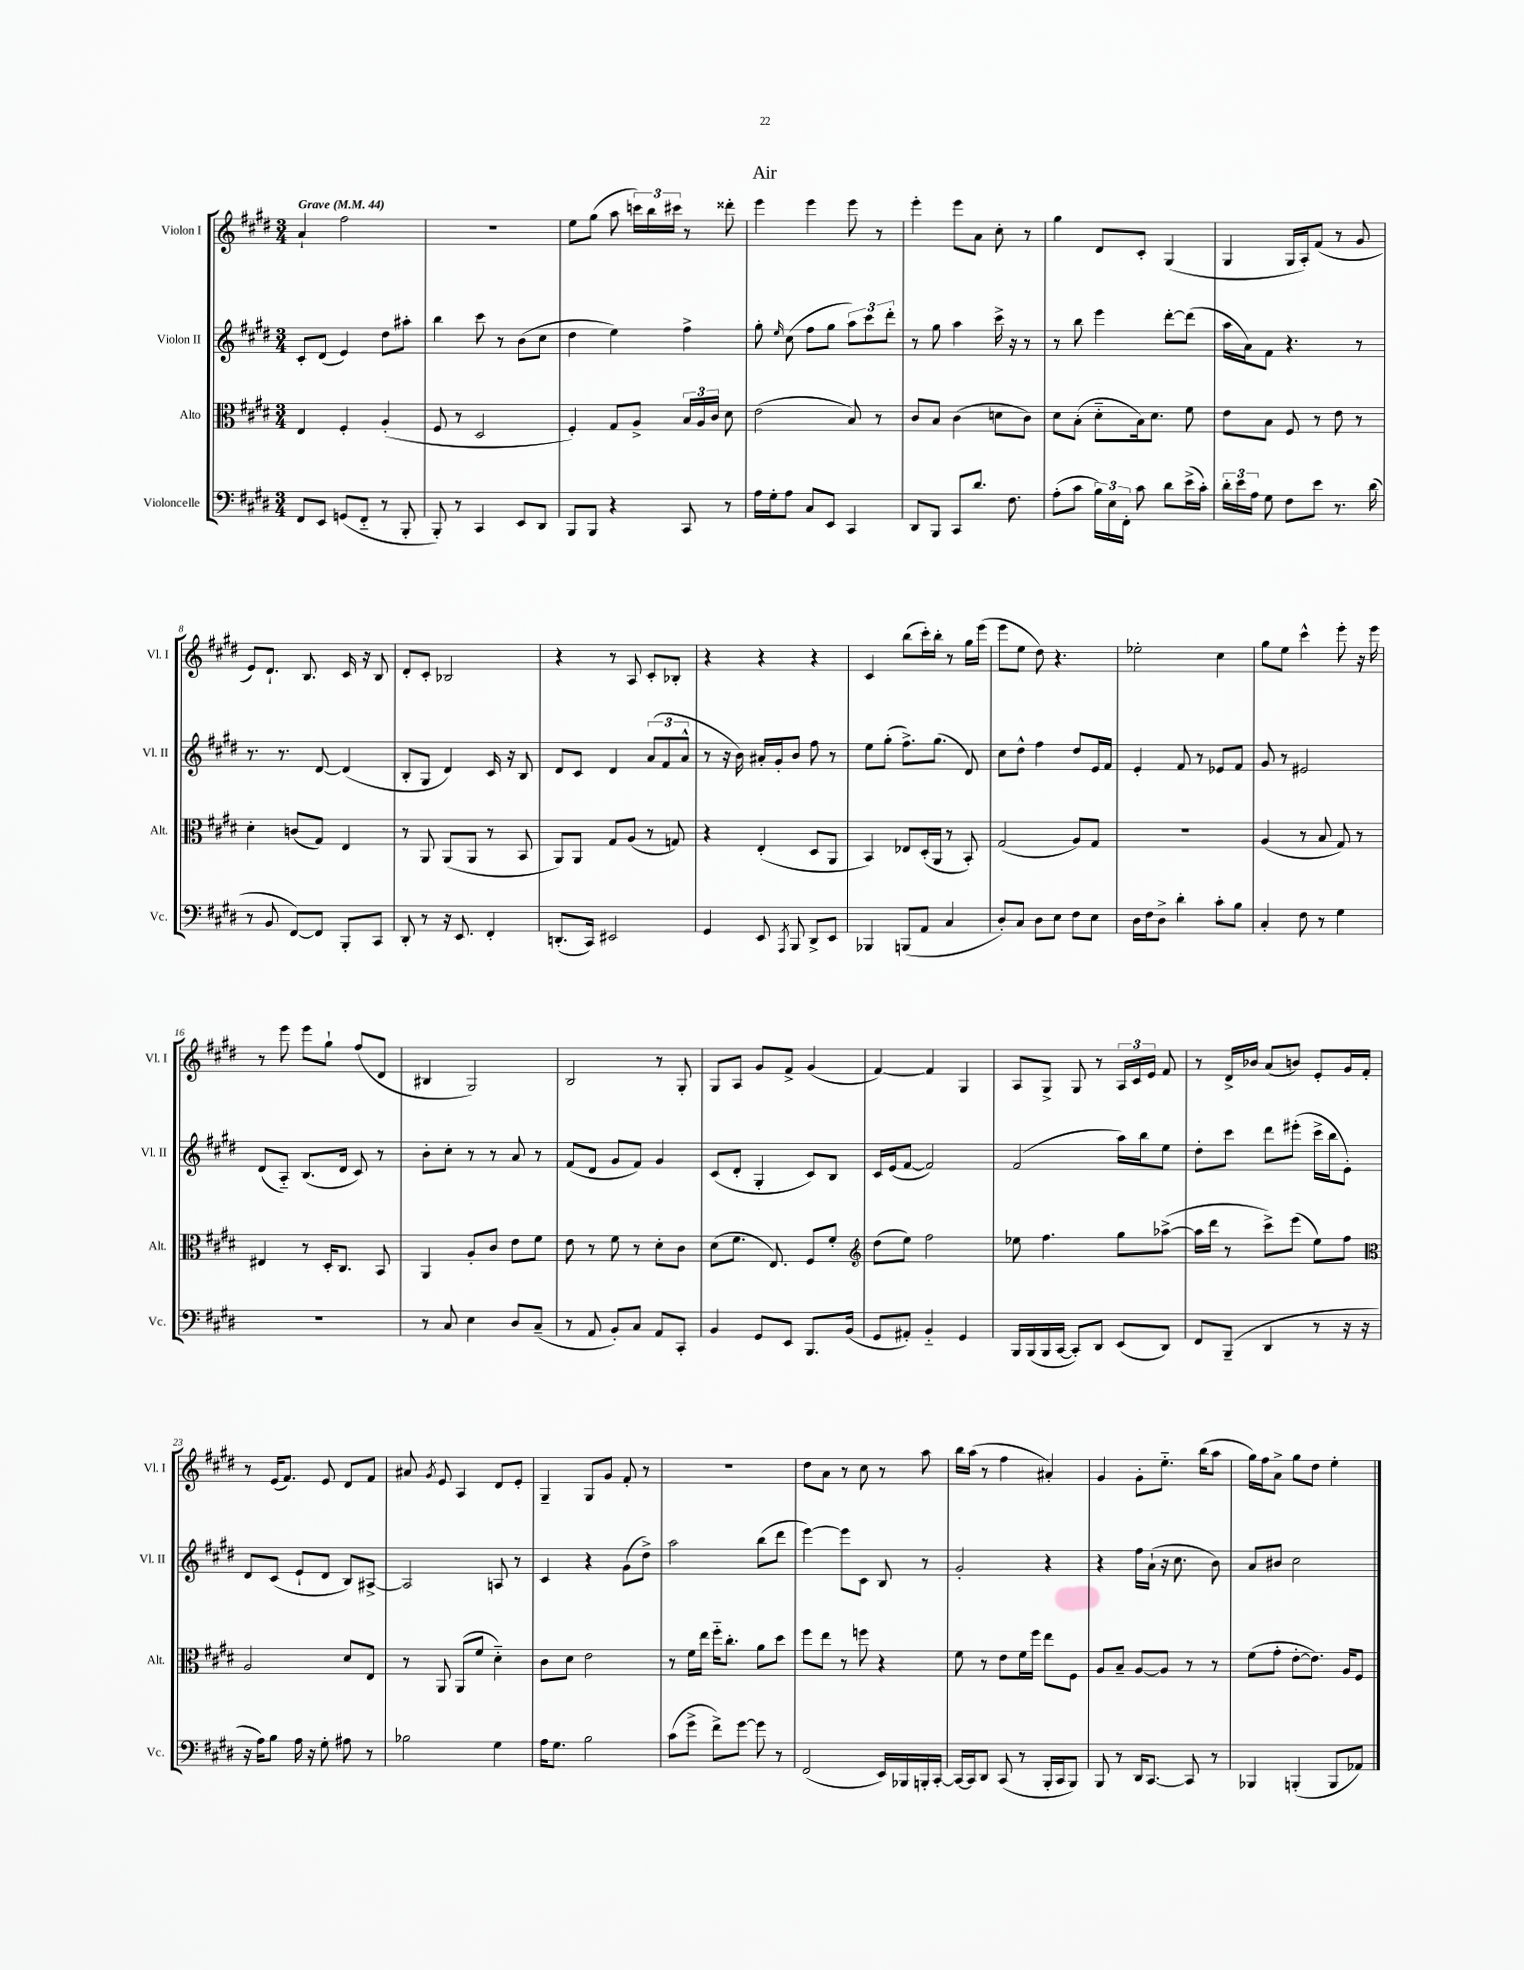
\header { title = "Air" }
<<
\new StaffGroup <<
\new Staff = "s0" \with { instrumentName = "Violon I" shortInstrumentName = "Vl. I" } {
    \clef treble \key e \major \numericTimeSignature \time 3/4 \tempo "Grave" 4 = 44
    \autoBeamOff a'4-! fis''2 |
    R2. |
    e''8[ gis''8]( a''8 \tuplet 3/2 { c'''16[) b''16 cis'''16] } r8 disis'''8-. |
    e'''4 e'''4 e'''8 r8 |
    e'''4-. e'''8[ a'8] cis''8-. r8 |
    gis''4 dis'8[ cis'8]-. gis4( |
    gis4 gis16[ a16-.) fis'8]( r8 gis'8 |
    e'8[) dis'8.]-! b8. cis'16 r16 b8 |
    dis'8[-. cis'8]-. bes2 |
    r4 r8 a8 cis'8[-. bes8]-. |
    r4 r4 r4 |
    cis'4 b''8[( cis'''16-.) b''16]-. r8 gis''16[ e'''16]( |
    e'''8[ e''8] dis''8) r4. |
    ees''2-. cis''4 |
    gis''8[ e''8] cis'''4-^ e'''8-. r16 e'''16 |
    r8 e'''8 e'''8[ gis''8]-! fis''8[( dis'8] |
    bis4 gis2) |
    b2 r8 gis8-. |
    gis8[ a8] gis'8[ fis'8]-> gis'4( |
    fis'4~) fis'4 gis4 |
    a8[ gis8]-> gis8 r8 \tuplet 3/2 { a16[ cis'16 e'16] } fis'8 |
    r8 dis'16[-> bes'16] a'8[( b'8]) e'8[-. gis'16 fis'16]-. |
    r8 e'16[( fis'8.]) e'8 dis'8[ fis'8] |
    ais'8 \acciaccatura { gis'8 } e'8 a4 dis'8[ e'8]-. |
    gis4-- gis8[ gis'8] fis'8-. r8 |
    R2. |
    dis''8[ a'8] r8 cis''8 r8 a''8 |
    b''16[ a''16]( r8 fis''4 ais'4-.) |
    gis'4 gis'8[-. e''8.]-_ b''16[( a''8] |
    gis''16[) fis''16 a'8]-> gis''8[ dis''8] e''4-. \bar "|." |
}
\new Staff = "s1" \with { instrumentName = "Violon II" shortInstrumentName = "Vl. II" } {
    \clef treble \key e \major \numericTimeSignature \time 3/4
    \autoBeamOff cis'8[-. dis'8]( e'4) dis''8[ ais''8]-. |
    b''4 cis'''8 r8 b'8[( cis''8] |
    dis''4 e''4) fis''4-> |
    gis''8-. \grace { e''16 } cis''8( fis''8[ gis''8] \tuplet 3/2 { a''8[) cis'''8 dis'''8]-. } |
    r8 gis''8 a''4 cis'''16-> r16 r8 |
    r8 b''8 e'''4 dis'''8[~-. dis'''8]( |
    a''16[ a'16) fis'8] r4. r8 |
    r8. r8. dis'8~ dis'4( |
    b8[-. gis8] dis'4) cis'16 r16 b8 |
    dis'8[ cis'8] dis'4 \tuplet 3/2 { a'8[( fis'8 a'8]-^ } |
    r8 r16 b'16) ais'16[-. gis'16-. b'8] fis''8 r8 |
    e''8[ gis''8]-.( fis''8.[->) gis''8.]( dis'8) |
    cis''8[ dis''8]-^ fis''4 dis''8[ e'16 fis'16] |
    e'4-. fis'8 r8 ees'8[ fis'8] |
    gis'8 r8 eis'2 |
    dis'8[( a8]-_) b8.[( dis'16] cis'8) r8 |
    b'8[-. cis''8]-. r8 r8 a'8 r8 |
    fis'8[( dis'8] gis'8[ fis'8]) gis'4 |
    cis'8[( dis'8]-. gis4-. cis'8[) b8] |
    cis'16[ e'16( fis'8]~ fis'2) |
    fis'2( a''16[) b''16 e''8] |
    dis''8[-. cis'''8] dis'''8[ eis'''8]-.( cis'''16[-> b''16 e'8]-.) |
    dis'8[ cis'8]( e'8[-! dis'8] b8[) ais8]~-> |
    ais2 a8 r8 |
    cis'4 r4 gis'8[( dis''8]->) |
    a''2 b''8[( dis'''8] |
    e'''4~) e'''8[ cis'8] b8 r8 |
    gis'2-. r4 |
    r4 fis''16[ a'16]-!( r16 cis''8. b'8) |
    a'8[ bis'8] cis''2 \bar "|." |
}
\new Staff = "s2" \with { instrumentName = "Alto" shortInstrumentName = "Alt." } {
    \clef alto \key e \major \numericTimeSignature \time 3/4
    \autoBeamOff e4 fis4-. a4-.( |
    fis8 r8 dis2 |
    fis4-.) gis8[ a8]-> \tuplet 3/2 { b16[ a16 cis'16] } dis'8 |
    e'2( b8) r8 |
    cis'8[ b8] cis'4( d'8[ cis'8]) |
    dis'8[ b8]-.( dis'8[-_ b16) dis'8.] fis'8 |
    e'8[ b8] fis8 r8 e'8 r8 |
    dis'4-. c'8[( gis8]) e4 |
    r8 a,8 a,8[( a,8] r8 b,8 |
    a,8[) a,8] gis8[ a8]( r8 g8) |
    r4 e4-.( dis8[ a,8] |
    b,4) ees8[ dis16-.( a,16] r8 b,8-.) |
    gis2( a8[) gis8] |
    R2. |
    a4( r8 b8 gis8) r8 |
    eis4 r8 dis16[-. cis8.] b,8 |
    a,4 a8[-. cis'8] e'8[ fis'8] |
    e'8 r8 fis'8 r8 dis'8[-. cis'8] |
    dis'8[( fis'8.] e8.) fis8[ fis'8]-. |
    \clef treble dis''8[( e''8]) fis''2 |
    ees''8 fis''4. gis''8[ aes''8]~->( |
    aes''16[ dis'''16] r8 cis'''8[->) e'''8]( e''8[) fis''8] |
    \clef alto a2 dis'8[ e8] |
    r8 a,8 a,8[( fis'8] dis'4-_) |
    cis'8[ dis'8] e'2 |
    r8 fis'16[ e''16] fis''16[-_ cis''8.]-. a'8[ dis''8] |
    fis''8[ e''8] r8 f''8 r4 |
    fis'8 r8 e'8[ fis'16 fis''16] e''8[ fis8] |
    a8[ b8]-- a8[~ a8] r8 r8 |
    fis'8[( gis'8]-. e'8[~-. e'8.]) a16[ fis8] \bar "|." |
}
\new Staff = "s3" \with { instrumentName = "Violoncelle" shortInstrumentName = "Vc." } {
    \clef bass \key e \major \numericTimeSignature \time 3/4
    \autoBeamOff fis,8[ e,8] g,8[( fis,8]-_ r8 b,,8-. |
    b,,8-.) r8 cis,4 e,8[ dis,8] |
    b,,8[ b,,8] r4 cis,8 r8 |
    a16[ gis16-. a8] cis8[ e,8] cis,4 |
    dis,8[ b,,8] cis,8[ dis'8.] fis8. |
    a8[-.( cis'8] \tuplet 3/2 { b16[) e16 fis,16]-. } cis'8 dis'8[ e'16->( cis'16]-.) |
    \tuplet 3/2 { dis'16[-. e'16 a16] } gis8 fis8[ e'8] r8. dis'16( |
    r8 b,8 fis,8[~) fis,8] b,,8[-. cis,8] |
    dis,8-. r8 r16 e,8. fis,4-. |
    d,8.[-.( cis,16]) eis,2 |
    gis,4 e,8 \acciaccatura { a,,8 } b,,8 dis,8[-> e,8] |
    bes,,4 b,,8[( a,8] cis4 |
    dis8[-.) cis8] dis8[ e8] fis8[ e8] |
    dis16[ fis16 dis8]-> dis'4-. cis'8[-. b8] |
    cis4-. fis8 r8 gis4 |
    R2. |
    r8 cis8 e4 dis8[ cis8]--( |
    r8 a,8 b,8[-.) cis8] a,8[ cis,8]-. |
    b,4 gis,8[ e,8] b,,8.[ b,16]( |
    gis,8[ ais,8]-.) b,4-_ gis,4 |
    b,,16[ b,,16( b,,16 cis,16]~ cis,8[-.) dis,8] e,8[( dis,8]) |
    fis,8[ b,,8]--( dis,4 r8 r16 r16 |
    r16 a16[) b8] a16 r16 gis8-. ais8 r8 |
    bes2 gis4 |
    a16[ gis8.] b2 |
    cis'8[( gis'8]-> fis'8[->) gis'8]~ gis'8 r8 |
    fis,2( e,16[) bes,,16 b,,16-. cis,16]~-. |
    cis,16[~ cis,16 dis,8] cis,8( r8 b,,16[-. cis,16 b,,8]) |
    b,,8 r8 dis,16[ cis,8.]~ cis,8 r8 |
    bes,,4 b,,4-.( b,,8[ aes,8]) \bar "|." |
}
>>
>>
